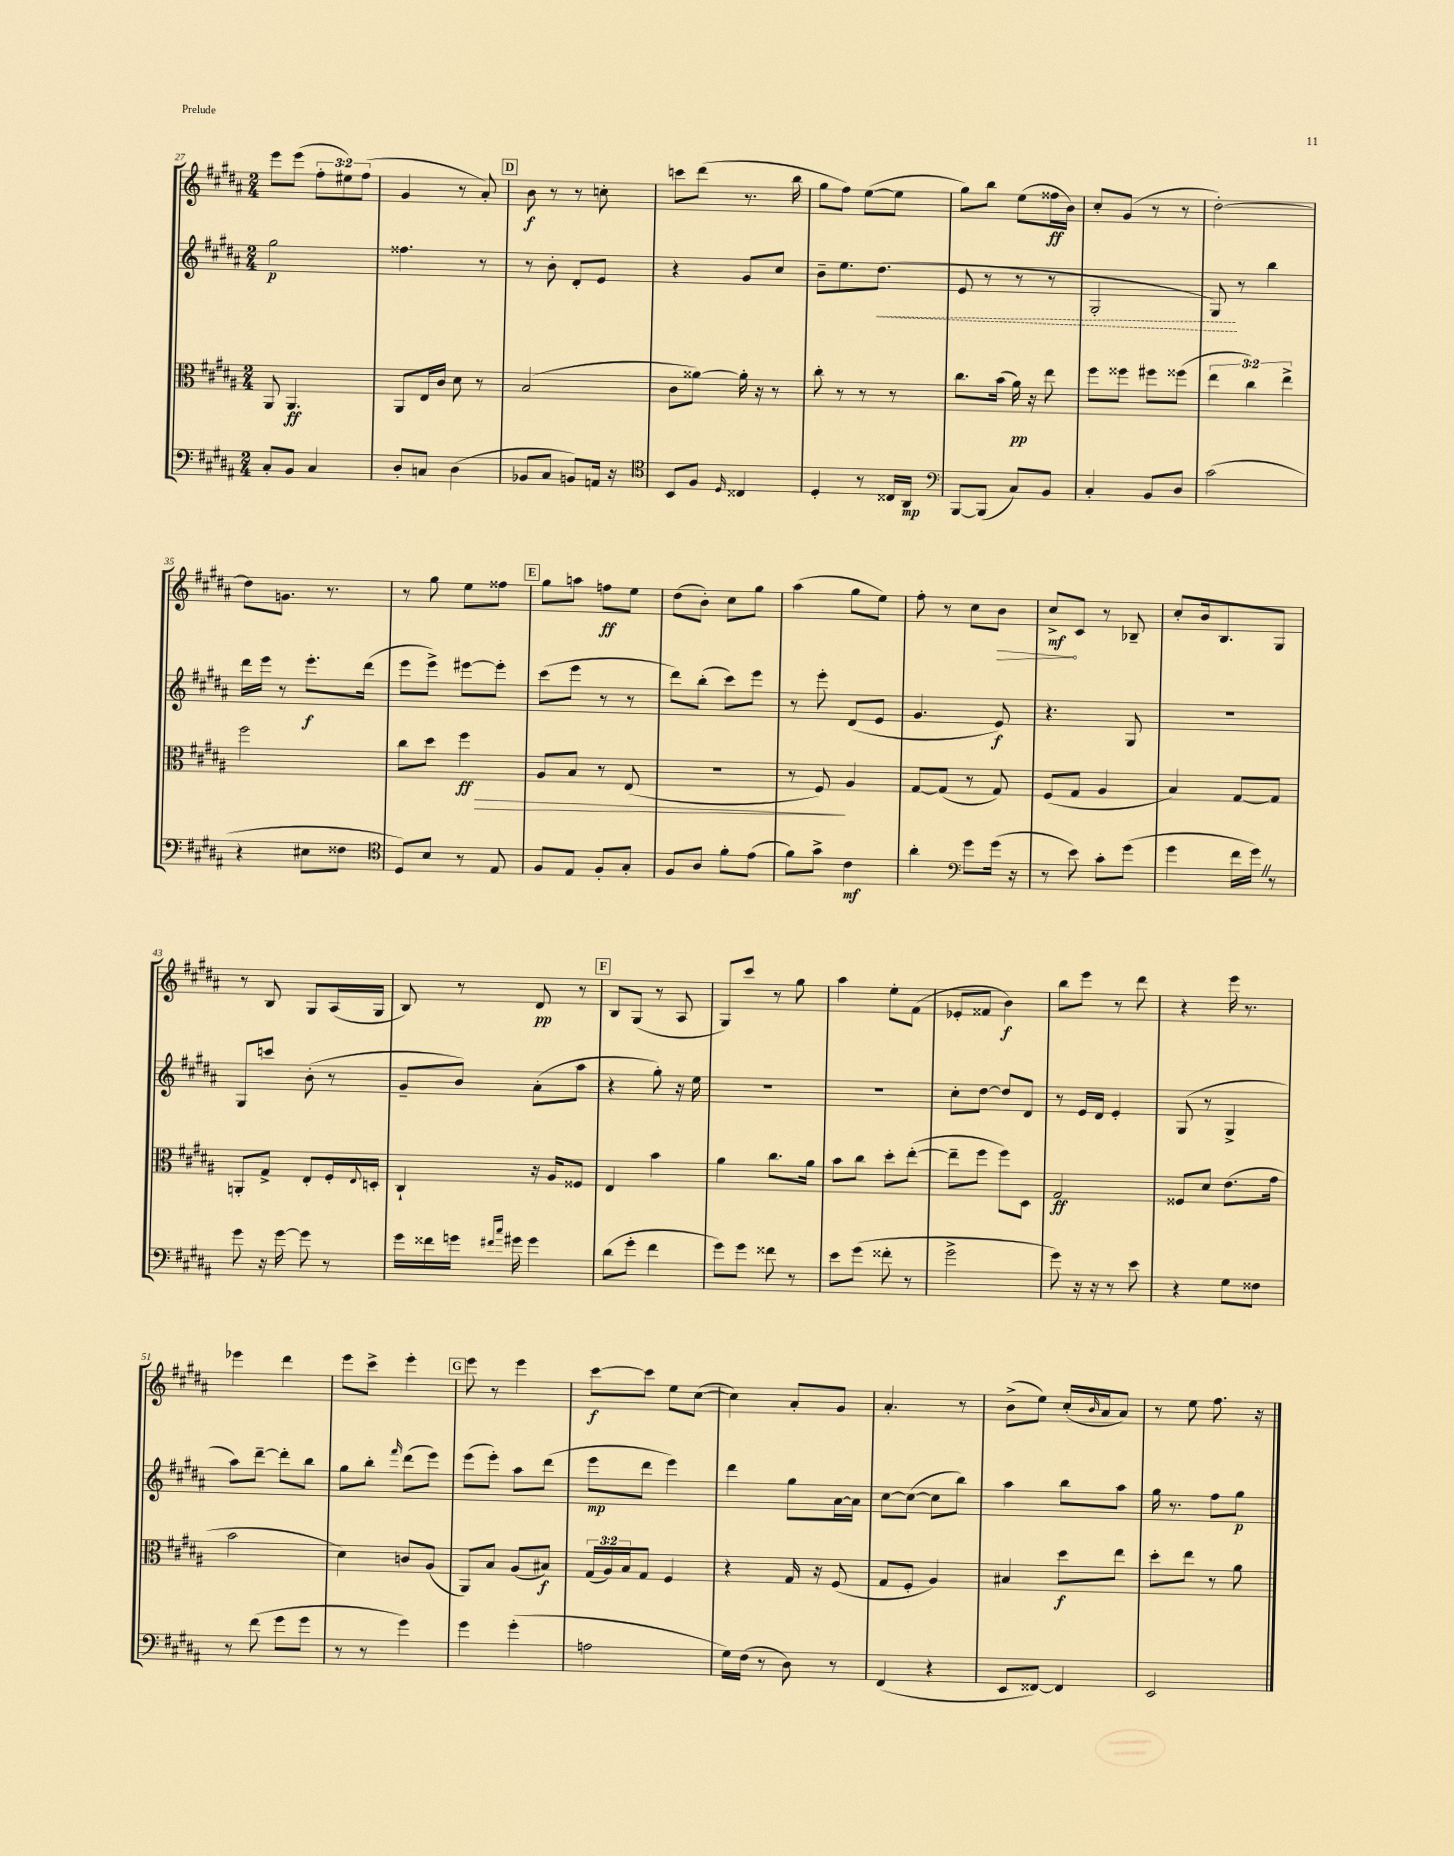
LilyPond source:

<<
\new StaffGroup <<
\new Staff = "s0" {
    \clef treble \key b \major \numericTimeSignature \time 2/4 \override Staff.TupletNumber.text = #tuplet-number::calc-fraction-text
    e'''8 e'''8( \tuplet 3/2 { fis''8-. eis''8) fis''8( } |
    gis'4 r8 ais'8-.) |
    \mark \markup { \box "D" } b'8\f r8 r8 c''8-. |
    c'''8 dis'''8( r8. b''16 |
    gis''8 fis''8) e''8~( e''8 |
    gis''8) b''8 e''8( fisis''16\ff b'16) |
    cis''8-. gis'8( r8 r8 |
    dis''2~-.) |
    dis''8 g'8. r8. |
    r8 gis''8 e''8 fisis''8 |
    \mark \markup { \box "E" } gis''8 a''8 f''8\ff e''8 |
    dis''8( b'8-.) cis''8 gis''8 |
    ais''4( gis''8 e''8) |
    fis''8-. r8 cis''8 \once \override Hairpin.circled-tip = ##t b'8\> |
    cis''8->\mf\! cis'8 r8 bes8-- |
    cis''8-. b'16 b8. gis8 |
    r8 b8 gis8 ais16( gis16 |
    b8) r8 dis'8\pp r8 |
    \mark \markup { \box "F" } b8 gis8( r8 ais8 |
    gis8) cis'''8 r8 gis''8 |
    ais''4 e''8-. fis'8( |
    ees'8-. fisis'8 b'4\f) |
    b''8 e'''8 r8 dis'''8 |
    r4 e'''16 r8. |
    ees'''4 dis'''4 |
    e'''8 cis'''8-> e'''4-. |
    \mark \markup { \box "G" } e'''8 r8 e'''4 |
    cis'''8~\f cis'''8 e''8 cis''8~( |
    cis''4) ais'8-. gis'8 |
    ais'4.-. r8 |
    b'8->( e''8) cis''16-.( \grace { b'16 } ais'16 ais'8) |
    r8 e''8 fis''8. r16 \bar "|." |
}
\new Staff = "s1" {
    \clef treble \key b \major \numericTimeSignature \time 2/4
    gis''2\p |
    fisis''4. r8 |
    \mark \markup { \box "D" } r8 b'8-. dis'8-. e'8 |
    r4 gis'8 cis''8 |
    b'8-- e''8. \once \override Hairpin.style = #'dashed-line dis''8.\<( |
    e'8 r8 r8 r8 |
    gis2-. |
    gis8\!) r8 b''4 |
    dis'''16 e'''16 r8 e'''8.-.\f dis'''16( |
    e'''8 e'''8->) eis'''8~ eis'''8-. |
    \mark \markup { \box "E" } cis'''8( e'''8 r8 r8 |
    dis'''8) b''8-.( cis'''8) e'''8 |
    r8 e'''8-. dis'8( e'8 |
    gis'4. e'8\f) |
    r4. gis8 |
    r2 |
    gis8 c'''8 b'8-.( r8 |
    gis'8-- b'8) ais'8-.( ais''8 |
    \mark \markup { \box "F" } r4 gis''8-.) r16 e''16 |
    r2 |
    r2 |
    cis''8-. dis''8~ dis''8 dis'8 |
    r8 e'16 dis'16 e'4-. |
    gis8( r8 gis4-> |
    ais''8) dis'''8~-- dis'''8-. b''8 |
    gis''8 b''8-. \grace { fis'''16 } dis'''8( e'''8) |
    \mark \markup { \box "G" } e'''8( e'''8-.) ais''8 dis'''8( |
    e'''8\mp dis'''8 e'''4) |
    dis'''4 gis''8 ais'16~ ais'16 |
    cis''8~ cis''8~( cis''8 b''8) |
    ais''4 b''8 ais''8 |
    gis''16 r8. fis''8 gis''8\p \bar "|." |
}
\new Staff = "s2" {
    \clef alto \key b \major \numericTimeSignature \time 2/4 \override Staff.TupletNumber.text = #tuplet-number::calc-fraction-text
    ais,8 ais,4.\ff |
    ais,8 e16 cis'16 dis'8 r8 |
    \mark \markup { \box "D" } b2( |
    cis'8 aisis'8~) aisis'16-. r16 r8 |
    cis''8-. r8 r8 r8 |
    cis''8. b'16( ais'16\pp) r16 e''8 |
    fis''8 fisis''8 fis''8 fisis''8( |
    \tuplet 3/2 { e''4 cis''4) e''4-> } |
    fis''2 |
    cis''8 dis''8 fis''4\ff\> |
    \mark \markup { \box "E" } ais8 b8 r8 e8( |
    r2 |
    r8 fis8\!) ais4 |
    gis8~ gis8( r8 gis8) |
    fis8( gis8 ais4 |
    b4) gis8~ gis8 |
    a,8-. gis8-> e8-. fis16-. \appoggiatura { e8 } d16-. |
    cis4-! r16 ais16 fisis8 |
    \mark \markup { \box "F" } e4 b'4 |
    ais'4 cis''8. ais'16 |
    b'8 cis''8 dis''8-. e''8~-.( |
    e''8-- fis''8 fis''8) dis8 |
    gis2\ff |
    fisis8 dis'8 e'8.( gis'16 |
    b'2 |
    dis'4) c'8 ais8( |
    \mark \markup { \box "G" } ais,8) b8 ais8( bis8\f) |
    \tuplet 3/2 { gis16( ais16) b16 } gis8 fis4 |
    r4 gis16 r16 fis8( |
    gis8 fis8-. ais4) |
    bis4 dis''8\f e''8 |
    dis''8-. e''8 r8 ais'8 \bar "|." |
}
\new Staff = "s3" {
    \clef bass \key b \major \numericTimeSignature \time 2/4
    cis8-. b,8 cis4 |
    dis8-. c8 dis4( |
    \mark \markup { \box "D" } bes,8 cis8 b,8) a,16 r16 |
    \clef tenor b,8 fis8 \grace { dis16 } cisis4 |
    dis4-. r8 cisis16 ais,16\mp |
    \clef bass b,,8~ b,,8( cis8) b,8 |
    cis4-. b,8 dis8 |
    cis'2( |
    r4 eis8 fisis8 |
    \clef tenor dis8) b8 r8 e8 |
    \mark \markup { \box "E" } fis8 e8 fis8-. gis8-. |
    fis8 ais8 fis'8-. e'8( |
    fis'8) gis'8-> cis'4\mf |
    ais'4-. \clef bass gis'8 gis'16( r16 |
    r8 e'8) cis'8-. gis'8( |
    gis'4 fis'16 gis'16) \once \override BreathingSign.text = \markup { \musicglyph "scripts.caesura.straight" } \breathe r8 |
    gis'8 r16 gis'16~ gis'8 r8 |
    gis'16 fisis'16 g'16 \grace { fis'16 cis''16 } gis'16 gis'4 |
    \mark \markup { \box "F" } dis'8( gis'8-. fis'4 |
    gis'8) gis'8 fisis'8 r8 |
    e'8 gis'8( fisis'8-. r8 |
    gis'2-> |
    gis'8) r16 r16 r8 e'8 |
    r4 gis8 fisis8 |
    r8 fis'8( gis'8 gis'8 |
    r8 r8 gis'4) |
    \mark \markup { \box "G" } gis'4 gis'4-.( |
    a2 |
    gis16) fis16( r8 dis8) r8 |
    fis,4( r4 |
    e,8 fisis,8~) fisis,4 |
    e,2 \bar "|." |
}
>>
>>
\layout { \context { \Score currentBarNumber = #27 } }
